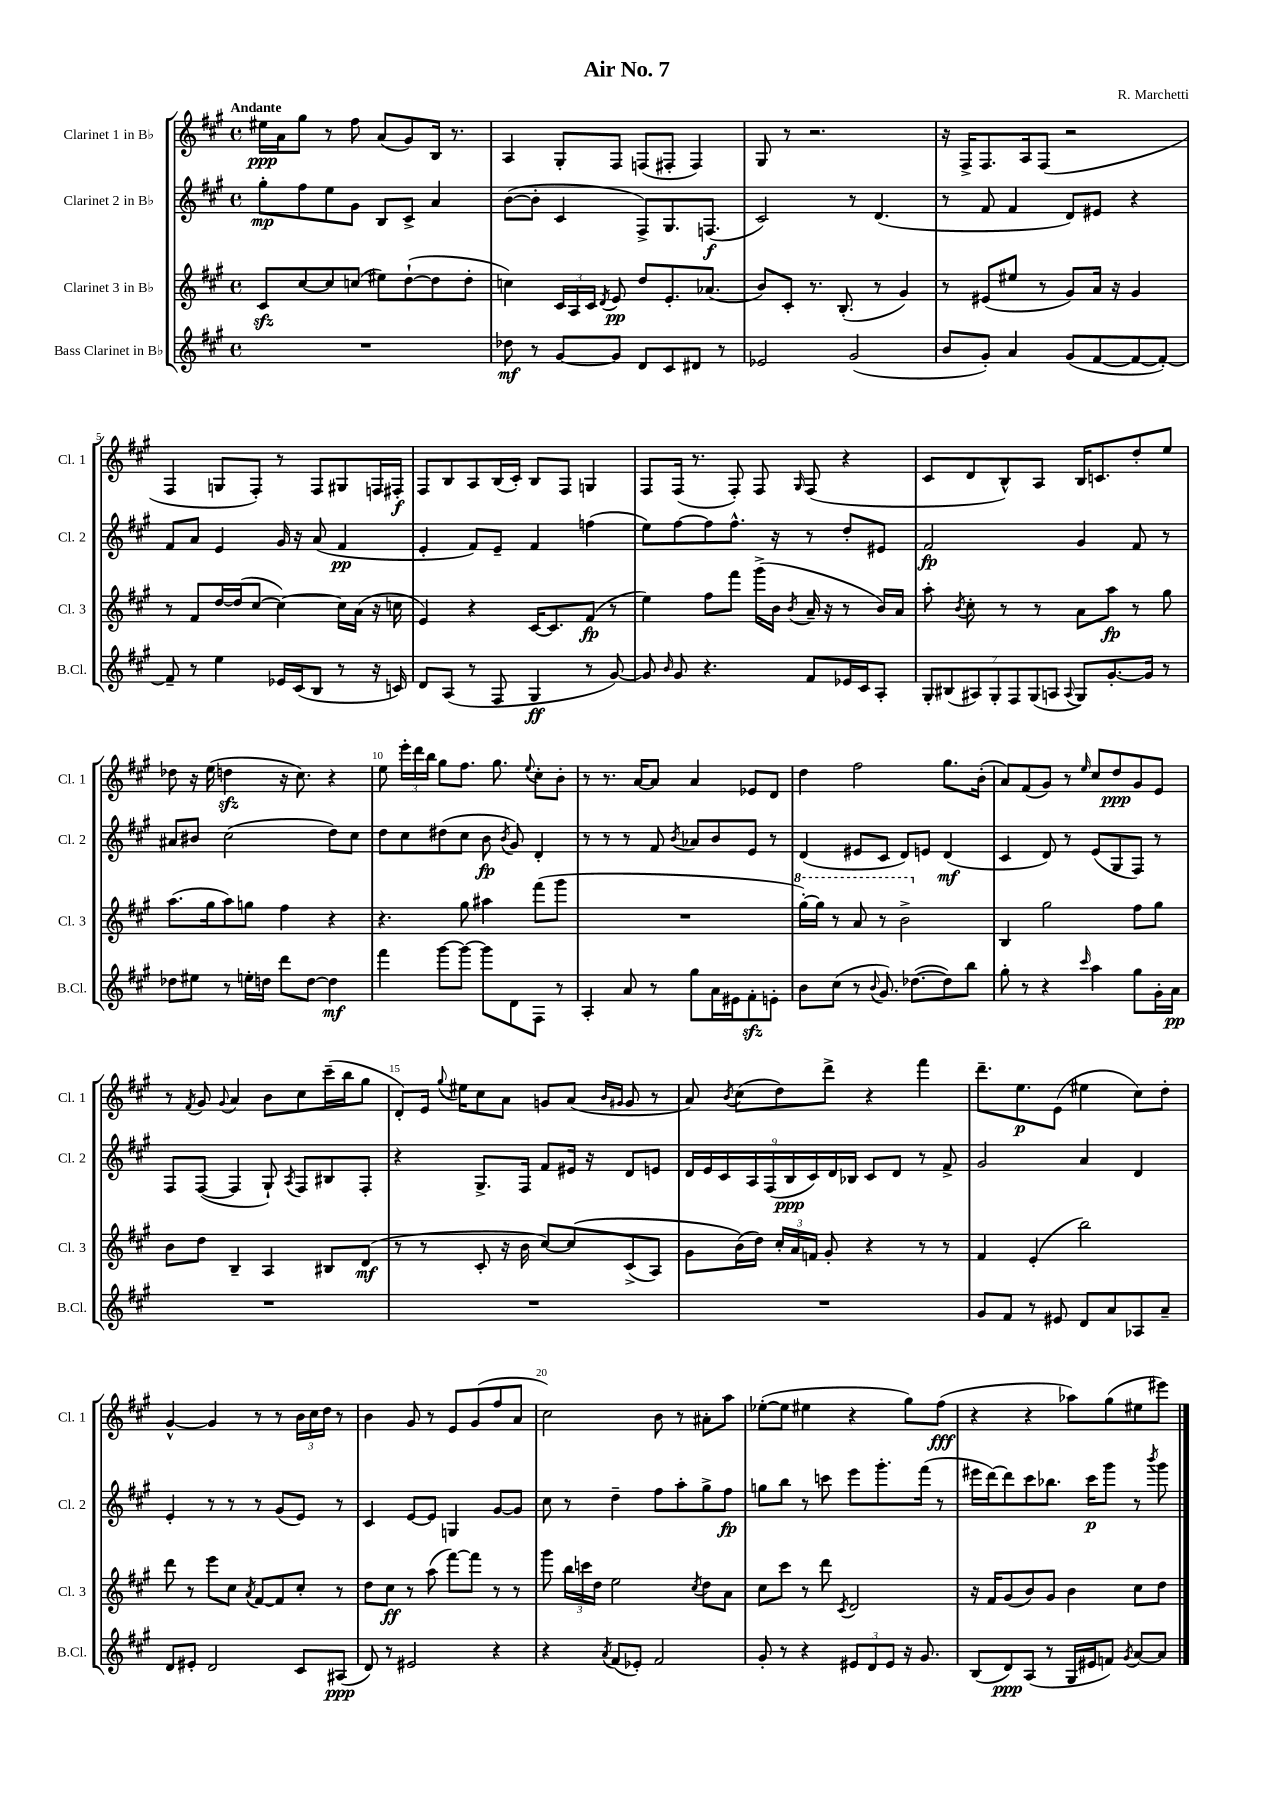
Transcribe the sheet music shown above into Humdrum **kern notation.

**kern	**dynam	**kern	**dynam	**kern	**dynam	**kern	**dynam
*part4	*part4	*part3	*part3	*part2	*part2	*part1	*part1
*staff4	*staff4	*staff3	*staff3	*staff2	*staff2	*staff1	*staff1
*I"Bass Clarinet in B♭	*	*I"Clarinet 3 in B♭	*	*I"Clarinet 2 in B♭	*	*I"Clarinet 1 in B♭	*
*I'B.Cl.	*	*I'Cl. 3	*	*I'Cl. 2	*	*I'Cl. 1	*
*clefG2	*	*clefG2	*	*clefG2	*	*clefG2	*
*k[f#c#g#]	*	*k[f#c#g#]	*	*k[f#c#g#]	*	*k[f#c#g#]	*
*M4/4	*	*M4/4	*	*M4/4	*	*M4/4	*
*met(c)	*	*met(c)	*	*met(c)	*	*met(c)	*
=1	=1	=1	=1	=1	=1	=1	=1
!	!	!	!	!	!	!LO:TX:a:B:t=Andante	!
1r	.	8c#zz/L	.	8gg#'\L	mp	16ee#X\LL	ppp
.	.	.	.	.	.	16a\J	.
.	.	[8cc#/	.	8ff#\	.	8gg#\J	.
.	.	8cc#/]	.	8ee\	.	8r	.
.	.	(8ccn/J	.	8g#\J	.	8ff#\	.
.	.	8ee#X\L)	.	8B/L	.	(8a/L	.
.	.	([8dd`\	.	8c#^/J	.	8g#/)	.
.	.	8dd\]	.	4a/	.	16B/Jk	.
.	.	.	.	.	.	8.r	.
.	.	8dd'\J	.	.	.	.	.
=2	=2	=2	=2	=2	=2	=2	=2
8dd-X\	mf	4ccn\)	.	([8b\L	.	4A/	.
8r	.	.	.	8b'\J]	.	.	.
[8g#/L	.	24c#/LL	.	4c#/	.	8G#'/L	.
.	.	24A/	.	.	.	.	.
.	.	24c#/JJ	.	.	.	.	.
.	.	8qd/	.	.	.	.	.
8g#/J]	.	8e/	pp	.	.	8F#/J	.
8d/L	.	8dd/L	.	8F#^/L)	.	(8Fn/L	.
8c#/	.	8.e'/	.	8.G#/	.	8F#X'/J	.
8d#X/J	.	.	.	.	.	4F#/)	.
.	.	(8.a-X/J	.	(8.Fn/J	f	.	.
8r	.	.	.	.	.	.	.
=3	=3	=3	=3	=3	=3	=3	=3
2e-X/	.	8b/L)	.	2c#/)	.	8G#/	.
.	.	8c#'/J	.	.	.	8r	.
.	.	8.r	.	.	.	2.r	.
.	.	(8.B'/	.	.	.	.	.
(2g#/	.	.	.	8r	.	.	.
.	.	8r	.	(4.d/	.	.	.
.	.	4g#/)	.	.	.	.	.
=4	=4	=4	=4	=4	=4	=4	=4
8b/L	.	8r	.	8r	.	16r	.
.	.	.	.	.	.	16F#^/KL	.
8g#'/J)	.	(8e#X/L	.	8f#/	.	8.F#/	.
4a/	.	8ee#X/J	.	4f#/	.	.	.
.	.	.	.	.	.	16A/k	.
.	.	8r	.	.	.	(8F#/J	.
(8g#/L	.	8g#/L)	.	8d/L)	.	2r	.
[8f#/	.	16a/Jk	.	8e#X/J	.	.	.
.	.	16r	.	.	.	.	.
8f#/_	.	4g#/	.	4r	.	.	.
8f#'/J_)	.	.	.	.	.	.	.
!!LO:LB:g=z
=5	=5	=5	=5	=5	=5	=5	=5
8f#~/]	.	8r	.	8f#/L	.	4F#/	.
8r	.	8f#/L	.	8a/J	.	.	.
4ee\	.	[16dd/L	.	4e/	.	8Gn/L	.
.	.	(16dd/J]	.	.	.	.	.
.	.	[8cc#/J	.	.	.	8F#'/J)	.
16e-X/LL	.	4cc#\_)	.	16g#/	.	8r	.
(16c#/J	.	.	.	16r	.	.	.
8B/J	.	.	.	(8a/	.	8F#/L	.
8r	.	16cc#\LL]	.	4f#/	pp	8G#X/	.
.	.	(16a\JJ	.	.	.	.	.
16r	.	16r	.	.	.	16Fn/L	.
16cn/)	.	16ccn\	.	.	.	16F#X'/JJ	f
=6	=6	=6	=6	=6	=6	=6	=6
8d/L	.	4e/)	.	4e'/	.	8F#/L	.
(8A/J	.	.	.	.	.	8B/	.
8r	.	4r	.	8f#/L)	.	8A/	.
8F#/	.	.	.	8e~/J	.	(16B/L	.
.	.	.	.	.	.	16c#'/JJ)	.
4G#/	ff	[16c#/KL	.	4f#/	.	8B/L	.
.	.	8.c#/]	.	.	.	.	.
.	.	.	.	.	.	8F#/J	.
8r	.	(8f#/J	fp	(4ffn\	.	4Gn/	.
[8g#/)	.	8r	.	.	.	.	.
=7	=7	=7	=7	=7	=7	=7	=7
8g#/]	.	4ee\)	.	8ee\L)	.	8F#/L	.
16qqb/	.	.	.	.	.	.	.
8g#/	.	.	.	[8ff#\	.	(16F#/Jk	.
.	.	.	.	.	.	8.r	.
4.r	.	8ff#\L	.	8ff#\]	.	.	.
.	.	8fff#\J	.	8.ff#^^\J	.	8F#'/)	.
.	.	(16ggg#^\LL	.	.	.	8F#/	.
.	.	16b\JJ	.	16r	.	.	.
.	.	8qb/	.	.	.	16qqG#/	.
8f#/L	.	16a~/	.	8r	.	(8F#/	.
.	.	16r	.	.	.	.	.
16e-X/L	.	8r	.	8dd'/L	.	4r	.
16c#/J	.	.	.	.	.	.	.
8A'/J	.	16b/LL)	.	8e#X/J	.	.	.
.	.	16a/JJ	.	.	.	.	.
=8	=8	=8	=8	=8	=8	=8	=8
14G#'/L	.	8aa'\	.	2f#/	fp	8c#/L	.
(14B#X/	.	.	.	.	.	.	.
.	.	8qb/	.	.	.	.	.
.	.	8cc#'\	.	.	.	8d/	.
14A#X/)	.	.	.	.	.	.	.
14G#'/	.	.	.	.	.	.	.
.	.	8r	.	.	.	8B^^/)	.
14F#/	.	.	.	.	.	.	.
(14G#/	.	.	.	.	.	.	.
.	.	8r	.	.	.	8A/J	.
14An/J	.	.	.	.	.	.	.
8qqA/	.	.	.	.	.	.	.
8G#/L)	.	8a\L	.	4g#/	.	16B/KL	.
.	.	.	.	.	.	8.cn/	.
[8.g#'/	.	8aa\J	fp	.	.	.	.
.	.	8r	.	8f#/	.	8dd'/	.
16g#/Jk]	.	.	.	.	.	.	.
8r	.	8gg#\	.	8r	.	8ee/J	.
!!LO:LB:g=z
=9	=9	=9	=9	=9	=9	=9	=9
8dd-X\L	.	(8.aa\L	.	8a#X/L	.	8dd-X\	.
8ee#X\J	.	.	.	8b#X/J	.	16r	.
.	.	16gg#\k	.	.	.	(16ee\	.
8r	.	8aa\)	.	(2cc#\	.	4ddnzz\	.
16een'\LL	.	8ggn\J	.	.	.	.	.
16ddn\JJ	.	.	.	.	.	.	.
8ddd\L	.	4ff#\	.	.	.	16r	.
.	.	.	.	.	.	8.cc#\)	.
[8dd\J	.	.	.	.	.	.	.
4dd\]	mf	4r	.	8dd\L)	.	4r	.
.	.	.	.	8cc#\J	.	.	.
=10	=10	=10	=10	=10	=10	=10	=10
4fff#\	.	4.r	.	8dd\L	.	8ee\	.
.	.	.	.	8cc#\	.	24eee'\LL	.
.	.	.	.	.	.	24ddd\	.
.	.	.	.	.	.	24bb\JJ	.
[8ggg#\L	.	.	.	(8dd#X\	.	8gg#\L	.
8ggg#\J_	.	8gg#\	.	8cc#\J	.	8.ff#\J	.
8ggg#\L]	.	4aa#X\	.	8b\	fp	.	.
.	.	.	.	.	.	8.gg#\	.
.	.	.	.	8qb/	.	.	.
8d\	.	.	.	8g#/)	.	.	.
.	.	.	.	.	.	8qqee/	.
8F#\J	.	(8fff#\L	.	4d'/	.	8cc#'\L	.
8r	.	8ggg#\J	.	.	.	8b'\J	.
=11	=11	=11	=11	=11	=11	=11	=11
4A'/	.	1r	.	8r	.	8r	.
.	.	.	.	8r	.	8.r	.
8a/	.	.	.	8r	.	.	.
.	.	.	.	.	.	[16a/KL	.
8r	.	.	.	8f#/	.	8a/J]	.
.	.	.	.	8qb/	.	.	.
8gg#\L	.	.	.	8a-X/L	.	4a/	.
16a\L	.	.	.	8b/	.	.	.
16e#X\J	.	.	.	.	.	.	.
8f#zz'\	.	.	.	8e/J	.	8e-X/L	.
8en'\J	.	.	.	8r	.	8d/J	.
=12	=12	=12	=12	=12	=12	=12	=12
*	*	*8va	*	*	*	*	*
8b\L	.	[16ggg#'\LL)	.	(4d/	.	4dd\	.
.	.	16ggg#\JJ]	.	.	.	.	.
(8cc#\J	.	8r	.	.	.	.	.
8r	.	8aa/	.	8e#X/L	.	2ff#\	.
8qqb/	.	.	.	.	.	.	.
8.g#/)	.	8r	.	8c#/J	.	.	.
.	.	2bb^\	.	8d/L)	.	.	.
([8.dd-X\L	.	.	.	.	.	.	.
.	.	.	.	8en/J	.	.	.
8dd-\])	.	.	.	(4d/	mf	8.gg#\L	.
8bb\J	.	.	.	.	.	.	.
.	.	.	.	.	.	(16b'\Jk	.
=13	=13	=13	=13	=13	=13	=13	=13
*	*	*X8va	*	*	*	*	*
8gg#'\	.	4B/	.	4c#/	.	8a/L)	.
8r	.	.	.	.	.	(8f#/	.
4r	.	2gg#\	.	8d/)	.	8g#/J)	.
.	.	.	.	8r	.	8r	.
16qqccc#/	.	.	.	.	.	16qqee/	.
4aa\	.	.	.	(8e/L	.	8cc#/L	.
.	.	.	.	8G#/	.	8dd/	ppp
8gg#\L	.	8ff#\L	.	8F#/J)	.	8g#/	.
16g#'\L	.	8gg#\J	.	8r	.	8e/J	.
16a\JJ	pp	.	.	.	.	.	.
!!LO:LB:g=z
=14	=14	=14	=14	=14	=14	=14	=14
1r	.	8b\L	.	8F#/L	.	8r	.
.	.	.	.	.	.	8qf#/	.
.	.	8dd\J	.	([8F#/J	.	8g#/	.
.	.	.	.	.	.	8qqg#/	.
.	.	4B~/	.	4F#/]	.	4a/	.
.	.	4A/	.	8G#`/)	.	8b\L	.
.	.	.	.	8qA/	.	.	.
.	.	.	.	8F#/L	.	8cc#\	.
.	.	8B#X/L	.	8B#X/	.	(16ccc#~\L	.
.	.	.	.	.	.	16bb\J	.
.	.	(8d/J	mf	8F#'/J	.	8gg#\J	.
=15	=15	=15	=15	=15	=15	=15	=15
1r	.	8r	.	4r	.	8d'/L)	.
.	.	8r	.	.	.	16e/Jk	.
.	.	.	.	.	.	8qqgg#/	.
.	.	.	.	.	.	16ee#X\KL	.
.	.	8c#'/	.	8.G#^/L	.	8cc#\	.
.	.	16r	.	.	.	8a\J	.
.	.	16b\	.	16F#/Jk	.	.	.
.	.	[8cc#/L)	.	8f#/L	.	8gn/L	.
.	.	(8cc#/]	.	16e#X/Jk	.	(8a/J	.
.	.	.	.	16r	.	.	.
.	.	.	.	.	.	16qqb/LL	.
.	.	.	.	.	.	16qqg#X/JJ	.
.	.	(8c#^/	.	8d/L	.	8g#/	.
.	.	8A/J)	.	8en/J	.	8r	.
=16	=16	=16	=16	=16	=16	=16	=16
1r	.	8g#\L	.	18d/LL	.	8a/)	.
.	.	.	.	18e/	.	.	.
.	.	.	.	18c#/	.	.	.
.	.	.	.	.	.	8qb/	.
.	.	(16b\L)	.	.	.	(8cc#\L	.
.	.	.	.	18A/	.	.	.
.	.	16dd\JJ)	.	.	.	.	.
.	.	.	.	(18F#/	.	.	.
.	.	24cc#'/LL	.	.	.	8dd\)	.
.	.	.	.	18B/	ppp	.	.
.	.	24a/	.	.	.	.	.
.	.	24fn/JJ	.	18c#/)	.	.	.
.	.	8g#'/	.	.	.	8ddd^\J	.
.	.	.	.	18d/	.	.	.
.	.	.	.	18B-X/JJ	.	.	.
.	.	4r	.	8c#/L	.	4r	.
.	.	.	.	8d/J	.	.	.
.	.	8r	.	8r	.	4fff#\	.
.	.	8r	.	8f#^/	.	.	.
=17	=17	=17	=17	=17	=17	=17	=17
8g#/L	.	4f#/	.	2g#/	.	8.ddd~\L	.
8f#/J	.	.	.	.	.	.	.
.	.	.	.	.	.	8.ee\	p
8r	.	(4e'/	.	.	.	.	.
8e#X/	.	.	.	.	.	(8e\J	.
8d/L	.	2bb\)	.	4a/	.	4ee#X\	.
8a/	.	.	.	.	.	.	.
8A-X/	.	.	.	4d/	.	8cc#\L)	.
8a~/J	.	.	.	.	.	8dd'\J	.
!!LO:LB:g=z
=18	=18	=18	=18	=18	=18	=18	=18
8d/L	.	8ddd\	.	4e'/	.	[4g#^^/	.
8e#X'/J	.	8r	.	.	.	.	.
2d/	.	8eee\L	.	8r	.	4g#/]	.
.	.	8cc#\J	.	8r	.	.	.
.	.	8qa/	.	.	.	.	.
.	.	[8f#/L	.	8r	.	8r	.
.	.	8f#/]	.	(8g#/L	.	8r	.
8c#/L	.	8cc#'/J	.	8e/J)	.	24b\LL	.
.	.	.	.	.	.	24cc#\	.
.	.	.	.	.	.	24dd\JJ	.
(8A#X/J	ppp	8r	.	8r	.	8r	.
=19	=19	=19	=19	=19	=19	=19	=19
8d/)	.	8dd\L	.	4c#/	.	4b\	.
8r	.	8cc#\J	ff	.	.	.	.
2e#X/	.	8r	.	[8e/L	.	8g#/	.
.	.	(8aa\	.	8e/J]	.	8r	.
.	.	[8fff#\L)	.	4Gn/	.	8e/L	.
.	.	8fff#\J]	.	.	.	(8g#/	.
4r	.	8r	.	[8g#/L	.	8ff#/	.
.	.	8r	.	8g#/J]	.	8a/J	.
=20	=20	=20	=20	=20	=20	=20	=20
4r	.	8ggg#\	.	8cc#\	.	2cc#\)	.
.	.	24bb\LL	.	8r	.	.	.
.	.	24cccn\	.	.	.	.	.
.	.	24dd\JJ	.	.	.	.	.
8qa/	.	.	.	.	.	.	.
(8f#/L	.	2ee\	.	4dd~\	.	.	.
8e-X'/J)	.	.	.	.	.	.	.
2f#/	.	.	.	8ff#\L	.	8b\	.
.	.	.	.	8aa'\	.	8r	.
.	.	8qcc#/	.	.	.	.	.
.	.	8dd\L	.	8gg#^\	.	8a#X'\L	.
.	.	8a\J	.	8ff#\J	fp	8aa\J	.
=21	=21	=21	=21	=21	=21	=21	=21
8g#'/	.	8cc#\L	.	8ggn\L	.	([8ee-X'\L	.
8r	.	8ccc#\J	.	8bb\J	.	8ee-\J]	.
4r	.	8r	.	8r	.	4ee#X\	.
.	.	8ddd\	.	8cccn\	.	.	.
.	.	8qc#/	.	.	.	.	.
12e#X/L	.	2d/	.	8eee\L	.	4r	.
12d/	.	.	.	.	.	.	.
.	.	.	.	8.ggg#'\	.	.	.
12e#/J	.	.	.	.	.	.	.
16r	.	.	.	.	.	8gg#\L)	.
8.g#/	.	.	.	(16fff#\Jk	.	.	.
.	.	.	.	8r	.	(8ff#\J	fff
=22	=22	=22	=22	=22	=22	=22	=22
(8B/L	.	16r	.	16eee#X\LL	.	4r	.
.	.	16f#/KL	.	[16ddd\J)	.	.	.
8d/)	ppp	(8g#/	.	8ddd\]	.	.	.
(8A/J	.	8b/)	.	8ccc#\	.	4r	.
8r	.	8g#/J	.	8.bb-X\J	.	.	.
16G#/LL	.	4b\	.	.	.	8aa-X\L)	.
16e#X/J	.	.	.	16ccc#\KL	p	.	.
8fn/J)	.	.	.	8ggg#\J	.	(8gg#\	.
8qg#/	.	.	.	.	.	.	.
[8a/L	.	8cc#\L	.	8r	.	8ee#X\	.
.	.	.	.	8qbbb/	.	.	.
8a/J]	.	8dd\J	.	8ggg#\	.	8eee#X\J)	.
==	==	==	==	==	==	==	==
*-	*-	*-	*-	*-	*-	*-	*-
